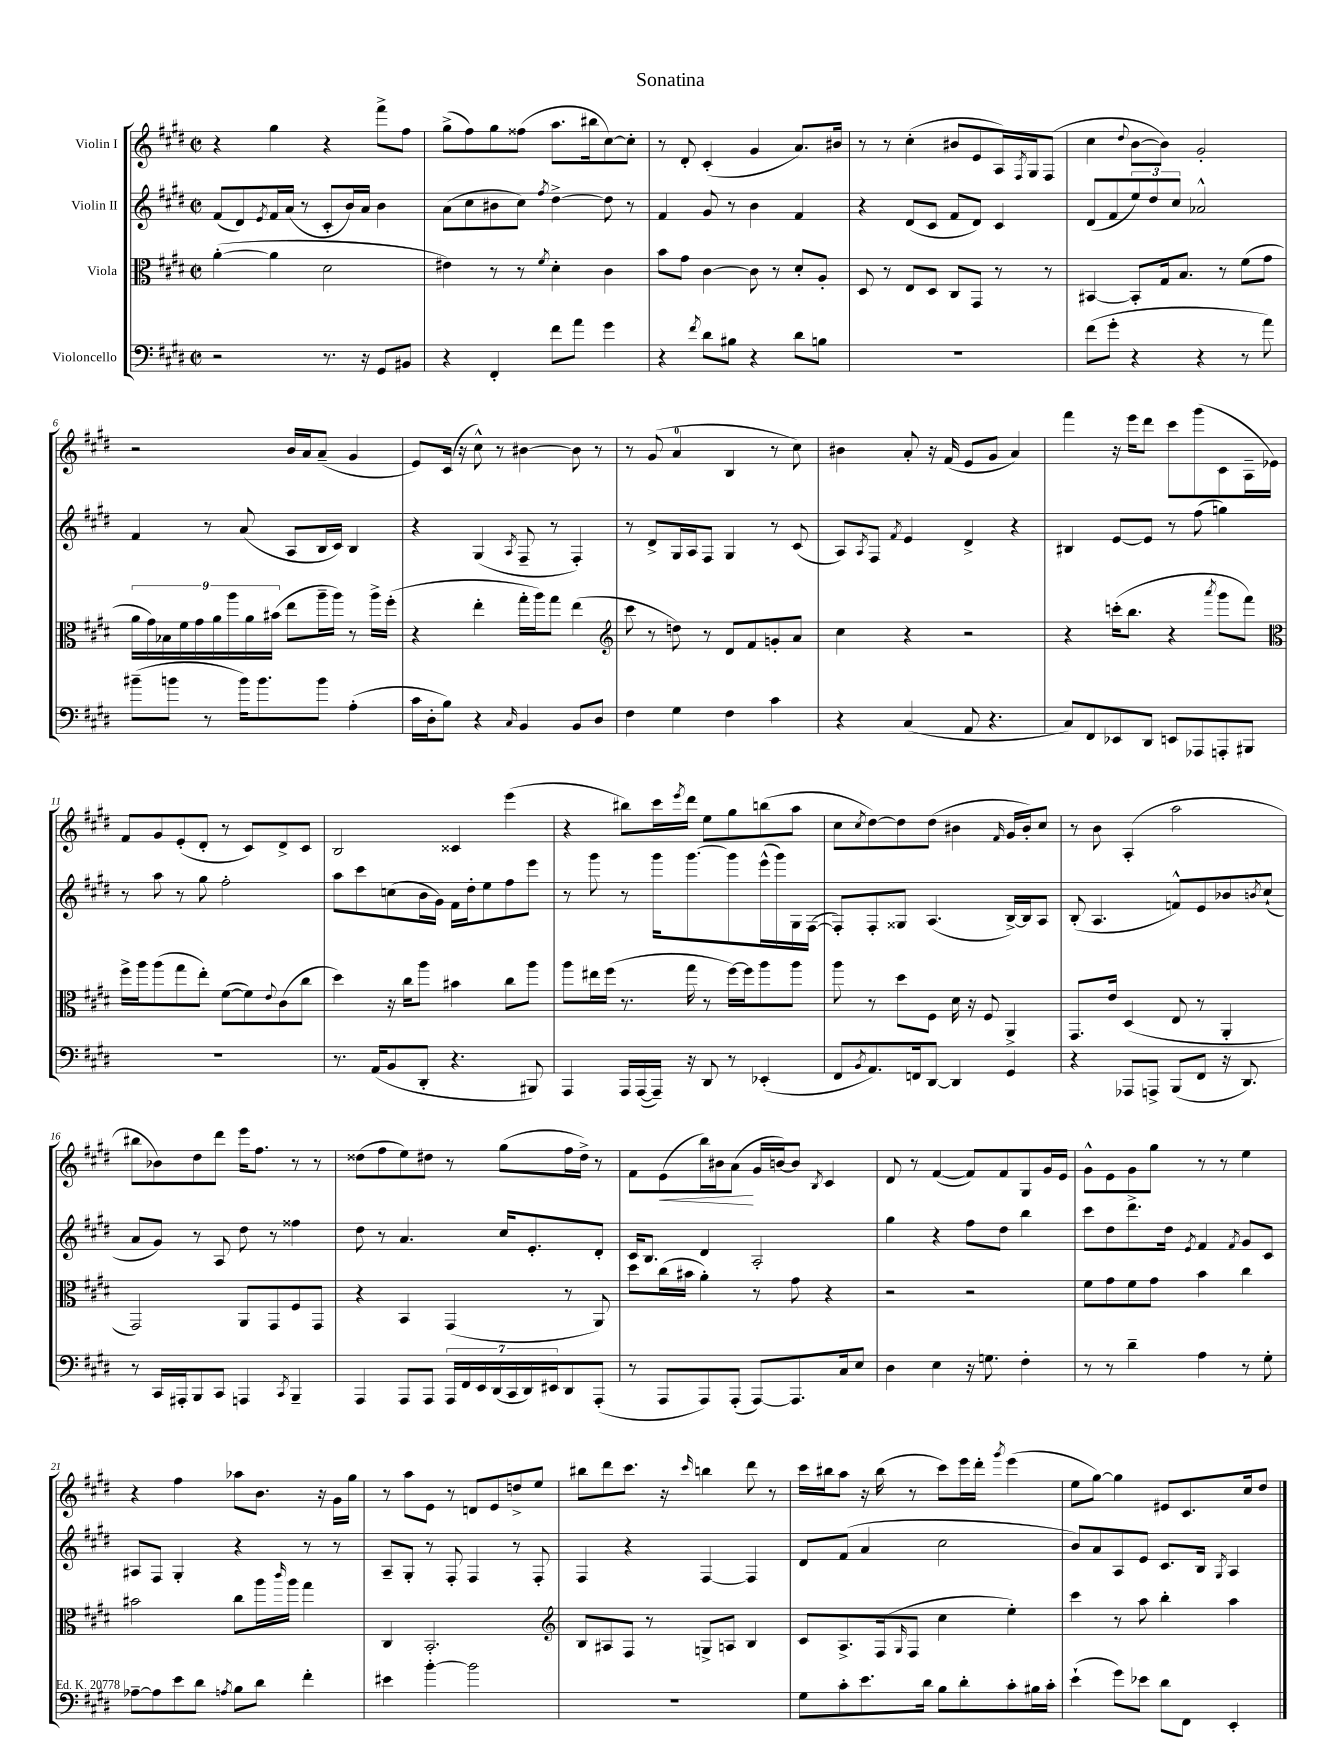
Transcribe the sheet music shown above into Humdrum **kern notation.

**kern	**kern	**kern	**kern	**dynam
*part4	*part3	*part2	*part1	*part1
*staff4	*staff3	*staff2	*staff1	*staff1
*I"Violoncello	*I"Viola	*I"Violin II	*I"Violin I	*
*clefF4	*clefC3	*clefG2	*clefG2	*
*k[f#c#g#d#]	*k[f#c#g#d#]	*k[f#c#g#d#]	*k[f#c#g#d#]	*
*M2/2	*M2/2	*M2/2	*M2/2	*
*met(c|)	*met(c|)	*met(c|)	*met(c|)	*
=1	=1	=1	=1	=1
2r	([4a'\	(8f#/L	4r	.
.	.	8d#/)	.	.
.	.	8qe/	.	.
.	4a\]	16f#/L	4gg#\	.
.	.	(16a/JJ	.	.
.	.	8r	.	.
8.r	2d#\	8c#'/L	4r	.
.	.	16b/L)	.	.
16r	.	16a/JJ	.	.
8GG#/L	.	4b\	8fff#^\L	.
8BB#X/J	.	.	8ff#\J	.
=2	=2	=2	=2	=2
4r	4e#X\)	(8a\L	(8gg#^\L	.
.	.	8cc#\	8ff#\)	.
4FF#'/	8r	8b#X\	8gg#\	.
.	8r	8cc#\J)	(8ff##X\J	.
.	8qf#/	8qff#/	.	.
8f#\L	4d#'\	[4dd#^\	8.aa\L	.
8a\J	.	.	.	.
.	.	.	16bb#X\k	.
4g#\	4c#\	8dd#\]	[8cc#\)	.
.	.	8r	8cc#'\J]	.
=3	=3	=3	=3	=3
4r	8b\L	4f#/	8r	.
.	8g#\J	.	8d#'/	.
8qf#/	.	.	.	.
8d#\L	[4c#\	8g#/	(4c#'/	.
8B#X\J	.	8r	.	.
4r	8c#\]	4b\	4g#/	.
.	8r	.	.	.
8d#\L	8d#'/L	4f#/	8.a/L)	.
8Bn\J	8A'/J	.	.	.
.	.	.	16b#X/Jk	.
=4	=4	=4	=4	=4
1r	8D#/	4r	8r	.
.	8r	.	8r	.
.	8E/L	(8d#/L	(4cc#'\	.
.	8D#/J	8c#/J	.	.
.	8C#/L	8f#/L	8b#X/L	.
.	8GG#/J	8d#/J)	8e/	.
.	8r	4c#/	16A/L)	.
.	.	.	8qF#/	.
.	.	.	16G#/J	.
.	8r	.	(8F#/J	.
=5	=5	=5	=5	=5
(8f#\L	[4BB#X/	(8d#/L	4cc#\	.
8g#'\J	.	8f#/	.	.
.	.	.	8qqdd#/	.
4r	8BB#'/L]	12ee/)	[8b\L	.
.	.	12dd#/	.	.
.	16G#/k	.	8b\J])	.
.	.	12cc#/J	.	.
.	8.B/J	.	.	.
4r	.	2a-X^^/	2g#'/	.
.	8r	.	.	.
8r	(8f#\L	.	.	.
8a\)	8g#\J	.	.	.
!!LO:LB:g=z
=6	=6	=6	=6	=6
(8b#X~\L	18a\LL	4f#/	2r	.
.	18g#\)	.	.	.
.	18B-X\	.	.	.
8bn\J	.	.	.	.
.	18f#\	.	.	.
.	18g#\	.	.	.
8r	.	8r	.	.
.	18a\	.	.	.
.	18aa\	.	.	.
16b\KL)	.	(8a/	.	.
.	18a\	.	.	.
8.b\	.	.	.	.
.	(18b#X\JJ	.	.	.
.	8ee\L	8A/L	16b/LL	.
.	.	.	16a/J	.
8b\J	16aa~\L	16B/L	(8a~/J	.
.	16aa\JJ)	16c#/JJ)	.	.
(4A'\	8r	4B/	4g#/	.
.	16aa^\LL	.	.	.
.	(16ff#'\JJ	.	.	.
=7	=7	=7	=7	=7
16c#\LL	4r	4r	8e/L)	.
16D#'\J	.	.	.	.
8B\J)	.	.	(16c#/Jk	.
.	.	.	16r	.
4r	4ee'\	(4G#/	8cc#^^\)	.
.	.	.	8r	.
16qqC#/	.	8qA/	.	.
4BB/	16gg#'\LL	8F#~/	[4b#X\	.
.	16aa\J)	.	.	.
.	8gg#\J	8r	.	.
8BB/L	(4ee\	4F#'/)	8b#\]	.
8D#/J	.	.	8r	.
=8	=8	=8	=8	=8
*	*clefG2	*	*	*
4F#\	8ccc#\	8r	8r	.
.	8r	8d#^/L	(8g#/	.
4G#\	8ddn\)	16G#/L	4a/	.
.	.	16A/J	.	.
.	8r	8F#/J	.	.
4F#\	8d#/L	4G#/	4B/	.
.	8f#/	.	.	.
4c#\	8gn'/	8r	8r	.
.	8a/J	(8c#/	8cc#\)	.
=9	=9	=9	=9	=9
4r	4cc#\	8A/L)	4b#X\	.
.	.	8qA/	.	.
.	.	8F#/J	.	.
.	.	8qf#/	.	.
(4C#/	4r	4e/	8a'/	.
.	.	.	16r	.
.	.	.	(16f#/	.
8AA/	2r	4d#^/	8e/L	.
4.r	.	.	8g#/J	.
.	.	4r	4a/)	.
=10	=10	=10	=10	=10
8C#/L)	4r	4B#X/	4fff#\	.
8FF#/	.	.	.	.
8EE-X/	(16cccn'\KL	[8e/L	16r	.
.	8.bb\J	.	16eee\KL	.
8DD#/J	.	8e/J]	8ddd#\J	.
8EEn/L	4r	8r	8ccc#\L	.
8AAA-X/	.	(8ff#\	(8ggg#\	.
.	8qaaa/	.	.	.
8AAAn'/	8ggg#\L	4ggn\)	8c#\	.
8BBB#X/J	8fff#\J)	.	16A~\L	.
.	.	.	16e-X\JJ)	.
!!LO:LB:g=z
=11	=11	=11	=11	=11
*	*clefC3	*	*	*
1r	16ff#^\LL	8r	8f#/L	.
.	16aa\J	.	.	.
.	(8aa\	8aa\	8g#/	.
.	8gg#\	8r	(8e'/	.
.	8ee'\J)	8gg#\	8d#'/J	.
.	([8f#\L	2ff#'\	8r	.
.	8f#\])	.	8c#/L)	.
.	8qqe/	.	.	.
.	(8c#\	.	8d#^/	.
.	8cc#\J	.	8c#/J	.
=12	=12	=12	=12	=12
8.r	4dd#\)	8aa\L	2B/	.
.	.	8ccc#\	.	.
(16AA/KL	.	.	.	.
8BB/	16r	(8ccn\	.	.
.	16cc#\KL	.	.	.
8DD#'/J	8aa\J	16b\L	.	.
.	.	16g#\JJ)	.	.
4.r	4b#X\	16f#\LL	4c##X/	.
.	.	16dd#'\J	.	.
.	.	8ee\	.	.
.	8cc#\L	8ff#\	(4eee\	.
8BBB#X/)	8aa\J	8eee\J	.	.
=13	=13	=13	=13	=13
4AAA/	8aa\L	8r	4r	.
.	16ee#X\L	8ggg#\	.	.
.	(16ff#\JJ	.	.	.
16AAA/LL	8.r	8r	8bb#X\L)	.
([16AAA/	.	.	.	.
16AAA~/JJ])	.	16ggg#\KL	16ccc#\L	.
.	.	.	8qeee/	.
16r	16gg#\	[8.ggg#\	16ddd#\JJ	.
8DD#/	8r	.	8ee\L	.
8r	[16ff#\LL)	8ggg#\]	8gg#\	.
.	16ff#\J]	.	.	.
(4EE-X'/	8aa\	(16eee^^\L	(8bbn\	.
.	.	16ggg#\)	.	.
.	8aa\J	16G#\	8aa\J	.
.	.	([16F#\JJ	.	.
=14	=14	=14	=14	=14
8FF#/L	8aa\	8F#'/L])	8cc#\L	.
8qBB/	.	.	8qcc#/	.
8.AA/)	8r	8F#'/	[8dd#\)	.
.	8dd#\L	8G##X/J	8dd#\]	.
16FFn/k	.	.	.	.
[8DD#/J	8F#\J	(4.A/	(8dd#\J	.
4DD#/]	16d#\	.	4b#X\	.
.	16r	.	.	.
.	8F#/	.	.	.
.	.	.	16qqf#/	.
4GG#/	4AA^/	[16B^/LL)	16g#/LL	.
.	.	16B/J]	16b#'/J)	.
.	.	8A/J	8cc#/J	.
=15	=15	=15	=15	=15
4r	8.GG#/L	(8B'/	8r	.
.	.	4.A/	8b\	.
.	16e/Jk	.	.	.
8AAA-X/L	(4D#/	.	(4A'/	.
8AAAn^/J	.	.	.	.
(8BBB/L	8E/	8fn^^/L)	2aa\	.
8FF#/J	8r	8e/	.	.
16r	4AA'/	8b-X/	.	.
8.DD#/)	.	.	.	.
.	.	8qbn/	.	.
.	.	(8cc#`/J	.	.
!!LO:LB:g=z
=16	=16	=16	=16	=16
8r	2GG#/)	8a/L	8bb#X\L	.
16CC#/LL	.	8g#/J)	8b-X\)	.
16AAA#X'/J	.	.	.	.
8BBB/	.	8r	8dd#\	.
8CC#/J	.	8A/	8ddd#\J	.
4AAAn/	8AA/L	8dd#\	16eee\KL	.
.	.	.	8.ff#\J	.
.	8GG#/	8r	.	.
8qCC#/	.	.	.	.
4BBB~/	8F#/	4ff##X\	8r	.
.	8GG#/J	.	8r	.
=17	=17	=17	=17	=17
4AAA/	4r	8dd#\	(8dd##X\L	.
.	.	8r	8ff#\	.
8AAA/L	4BB/	4.a/	8ee\)	.
8AAA/J	.	.	8dd#X\J	.
28AAA/LL	(4GG#/	.	8r	.
28FF#/	.	.	.	.
28EE/	.	.	.	.
(28DD#/	.	.	.	.
.	.	16cc#/KL	(8gg#\L	.
28CC#/	.	.	.	.
28DD#/)	.	.	.	.
.	.	8.e'/	.	.
28EE#X/J	.	.	.	.
8DD#/	8r	.	16ff#\L	.
.	.	.	16dd#^\JJ)	.
(8AAA'/J	8AA/)	8d#'/J	8r	.
=18	=18	=18	=18	=18
8r	8dd#\L	16c#/KL	8f#\L	.
.	.	8.B/J	.	.
!	!	!	!	!LO:HP:b
8AAA/L	(16cc#\L	.	(8e\	<
.	16b#X\JJ	.	.	.
8AAA/)	4a'\)	4d#/	16bb\L)	.
.	.	.	16b#X\J	.
(8AAA'/J	.	.	(8a\J	.
[8AAA/L)	8r	2A'/	16g#/LL	[
.	.	.	[16bn/J)	.
8.AAA/]	8g#\	.	8b/J]	.
.	.	.	8qB/	.
.	4r	.	4c#/	.
16C#/k	.	.	.	.
8E/J	.	.	.	.
=19	=19	=19	=19	=19
4D#\	2r	4gg#\	8d#/	.
.	.	.	8r	.
4E\	.	4r	([4f#/	.
16r	2r	8ff#\L	8f#/L])	.
8.Gn\	.	.	.	.
.	.	8dd#\J	8f#/	.
4F#'\	.	4bb\	8G#/	.
.	.	.	16g#/L	.
.	.	.	16e/JJ	.
=20	=20	=20	=20	=20
8r	8f#\L	8ccc#\L	8g#^^\L	.
8r	8g#\	8dd#\	8e\	.
4d#~\	8f#\	8.ddd#^\	8g#\	.
.	8g#\J	.	8gg#\J	.
.	.	16dd#\Jk	.	.
.	.	8qe/	.	.
4A\	4b\	4f#/	8r	.
.	.	.	8r	.
.	.	8qf#/	.	.
8r	4cc#\	8g#/L	4ee\	.
8G#'\	.	8c#/J	.	.
!!LO:LB:g=z
=21	=21	=21	=21	=21
[8A-X~\L	2b#X\	8A#X/L	4r	.
8A-\]	.	8F#/J	.	.
8e\	.	4G#'/	4ff#\	.
8d#\J	.	.	.	.
8qAn/	.	.	.	.
8B\L	8cc#\L	4r	8aa-X\L	.
8d#\J	16aa\L	.	8.b\J	.
.	16qqccc#/	.	.	.
.	16aa\JJ	.	.	.
4f#'\	4gg#\	8r	.	.
.	.	.	16r	.
.	.	8r	16g#\LL	.
.	.	.	16gg#\JJ	.
=22	=22	=22	=22	=22
4e#X\	4C#/	8A~/L	8r	.
.	.	8G#'/J	8aa\L	.
[4b'\	2.BB'/	8r	8e\J	.
.	.	8F#'/	8r	.
2b\]	.	4F#/	8dn/L	.
.	.	.	8e/	.
.	.	8r	8ddn^/	.
.	.	8F#'/	8ee/J	.
=23	=23	=23	=23	=23
*	*clefG2	*	*	*
1r	8B/L	4F#/	8bb#X\L	.
.	8A#X/	.	8ddd#\	.
.	8F#/J	4r	8.ccc#\J	.
.	8r	.	.	.
.	.	.	16r	.
.	.	.	16qqccc#/	.
.	8Gn^/L	[4F#/	4bbn\	.
.	8An/J	.	.	.
.	4B/	4F#/]	8ddd#\	.
.	.	.	8r	.
=24	=24	=24	=24	=24
8G#\L	8c#/L	8d#/L	16ccc#\LL	.
.	.	.	16bb#X\J	.
8c#'\	8.A^/	(8f#/J	8aa\J	.
8.e\	.	4a/	16r	.
.	(16F#/k	.	(16bb#\	.
.	16qqG#/	.	.	.
.	8F#/J	.	8r	.
16d#\Jk	.	.	.	.
8B\L	4cc#\	2cc#\	8ccc#\L)	.
8d#'\	.	.	16eee\L	.
.	.	.	16ddd#'\JJ	.
.	.	.	8qggg#/	.
8c#'\	4ee'\)	.	(4eee\	.
16B#X\L	.	.	.	.
16c#'\JJ	.	.	.	.
=25	=25	=25	=25	=25
(4e`\	4ccc#\	8b/L)	8ee\L	.
.	.	8a/	[8gg#\J)	.
8g#\L)	8r	8A/	4gg#\]	.
8e-X\J	8aa\	8e/J	.	.
8d#\L	4bb'\	8.c#/L	8e#X/L	.
8FF#\J	.	.	8.c#/	.
.	.	16B/Jk	.	.
.	.	8qG#/	.	.
4EE'/	4aa\	4A/	.	.
.	.	.	16cc#/k	.
.	.	.	8dd#/J	.
==	==	==	==	==
*-	*-	*-	*-	*-
